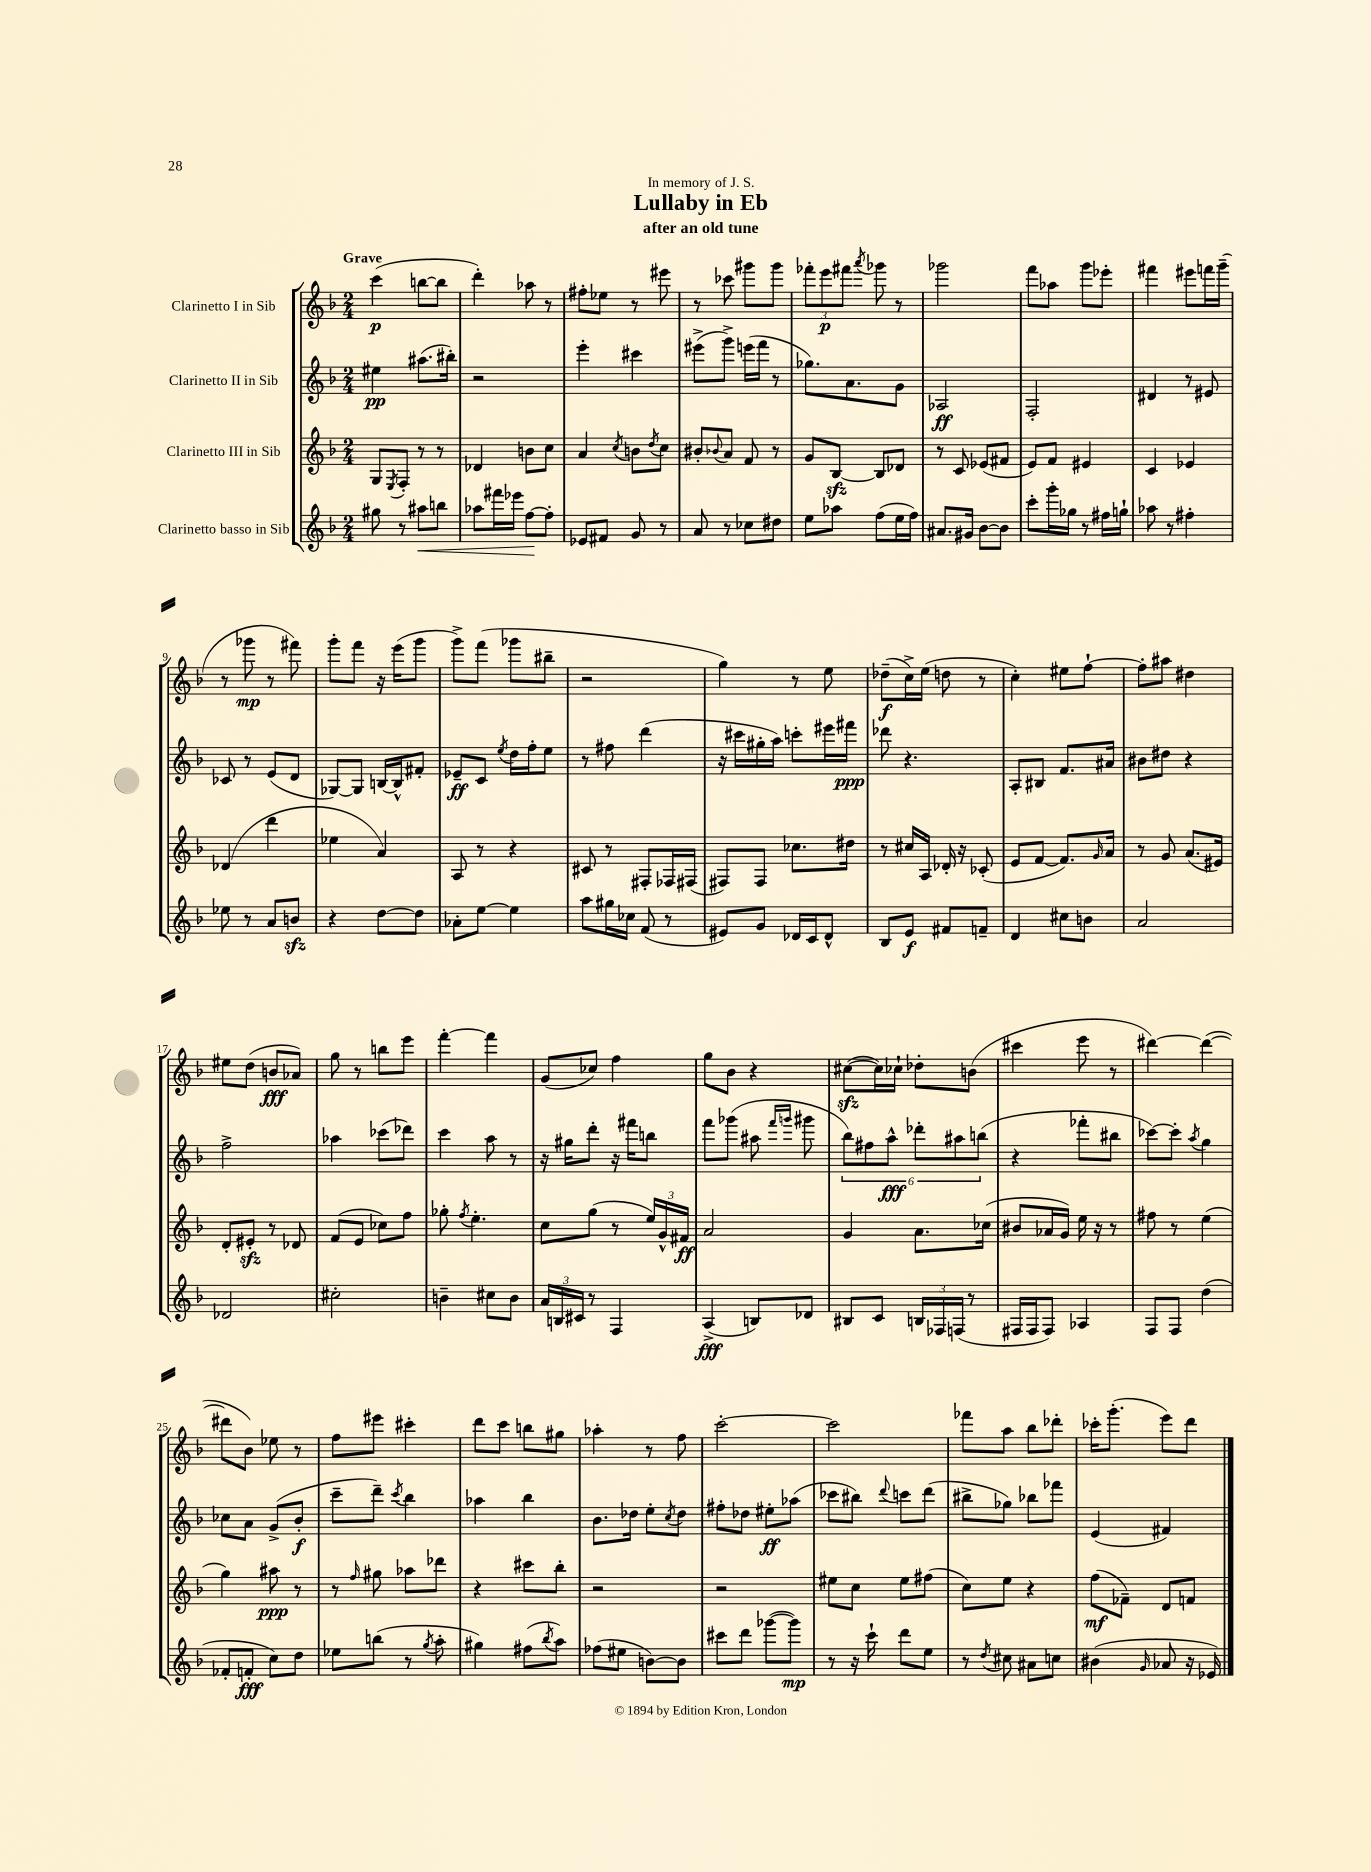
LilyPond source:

\header { title = "Lullaby in Eb" subtitle = "after an old tune" dedication = "In memory of J. S." }
<<
\new StaffGroup <<
\new Staff = "s0" \with { instrumentName = "Clarinetto I in Sib" } {
    \clef treble \key f \major \numericTimeSignature \time 2/4 \tempo "Grave"
    c'''4\p( b''8~ b''8 |
    d'''4-.) aes''8 r8 |
    fis''8-. ees''8 r8 eis'''8 |
    r8 ces'''8 gis'''8 gis'''8 |
    \tuplet 3/2 { fes'''8-. e'''8\p fis'''8 } \acciaccatura { a'''8 } ges'''8 r8 |
    ges'''2 |
    f'''8 aes''8 g'''8 ees'''8-. |
    fis'''4 eis'''8 f'''16 g'''16--( |
    r8 ges'''8\mp r8 fis'''8) |
    g'''8-. f'''8 r16 e'''16( g'''8 |
    g'''8->) f'''8( ges'''8 bis''8-- |
    r2 |
    g''4) r8 e''8 |
    des''8--\f( c''16->) e''16( d''8 r8 |
    c''4-.) eis''8 f''8~-! |
    f''8-. ais''8 dis''4 |
    eis''8 d''8( b'8\fff aes'8) |
    g''8 r8 b''8 e'''8 |
    f'''4~-. f'''4 |
    g'8( ces''8) f''4 |
    g''8 bes'8 r4 |
    cis''8~\sfz( cis''16) ces''16-! des''8-. b'8( |
    cis'''4 e'''8 r8 |
    dis'''4~) dis'''4~( |
    dis'''8 bes'8) ees''8 r8 |
    f''8 eis'''8 cis'''4-. |
    d'''8 c'''8 b''8 gis''8 |
    aes''4-. r8 f''8 |
    c'''2~-. |
    c'''2 |
    fes'''8 a''8 bes''8 des'''8-. |
    ces'''16-. g'''8.-.( e'''8) d'''8 \bar "|." |
}
\new Staff = "s1" \with { instrumentName = "Clarinetto II in Sib" } {
    \clef treble \key f \major \numericTimeSignature \time 2/4
    eis''4\pp ais''8.( bis''16-.) |
    r2 |
    e'''4-. cis'''4 |
    eis'''8->( g'''8->) e'''16( f'''16 r8 |
    ges''8.) a'8. g'8 |
    aes2\ff |
    f2-. |
    dis'4 r8 eis'8 |
    ces'8 r8 e'8( d'8 |
    ges8~) ges8 b16~ b16-^ fis'8-. |
    ees'8--\ff c'8 \acciaccatura { e''8 } d''16 f''16-. e''8 |
    r8 fis''8 d'''4( |
    r16 cis'''16 gis''16-. a''16) c'''8-. eis'''16 fis'''16\ppp |
    des'''8 r4. |
    a8-. bis8 f'8. ais'16 |
    bis'8 dis''8 r4 |
    f''2-> |
    aes''4 ces'''8( des'''8) |
    c'''4 a''8 r8 |
    r16 gis''16 d'''8-. r16 fis'''16 b''8 |
    f'''8 ges'''8( ais''8 \grace { f'''16 g'''16 } gis'''8 |
    \tuplet 6/4 { bes''8) fis''8 a''8-^\fff des'''8-. ais''8 b''8( } |
    r4 fes'''8-. bis''8 |
    ces'''8~) ces'''8-. \acciaccatura { a''8 } g''4 |
    ces''8 a'8 g'8->( bes'8-.\f |
    c'''8-- d'''8--) \acciaccatura { c'''8 } bes''4 |
    aes''4 bes''4 |
    bes'8. des''16 e''8-. \acciaccatura { c''8 } des''8 |
    fis''8-. des''8 eis''8-.\ff aes''8( |
    ces'''8 bis''8) \appoggiatura { d'''8 } c'''8 d'''8( |
    bis''8-> ges''8) bes''8 fes'''8 |
    e'4( fis'4) \bar "|." |
}
\new Staff = "s2" \with { instrumentName = "Clarinetto III in Sib" } {
    \clef treble \key f \major \numericTimeSignature \time 2/4
    g8 \acciaccatura { e8 } f8-. r8 r8 |
    des'4 b'8 c''8 |
    a'4 \acciaccatura { c''8 } b'8 \acciaccatura { d''8 } c''8 |
    bis'8-. \appoggiatura { bes'8 } a'8 f'8 r8 |
    g'8 bes8~\sfz bes8 des'8 |
    r8 c'8 ees'8( fis'8 |
    e'8) f'8 eis'4 |
    c'4 ees'4 |
    des'4( d'''4 |
    ees''4 a'4) |
    a8 r8 r4 |
    cis'8 r8 fis8-. fes16 fis16( |
    fis8) fis8 ces''8. dis''16 |
    r8 cis''16 a16 des'16-. r16 ces'8-.( |
    e'8 f'8~ f'8.) \grace { g'16 } a'16 |
    r8 g'8 a'8.( eis'16) |
    d'8-. eis'8-.\sfz r8 des'8 |
    f'8( e'8 ces''8) f''8 |
    ges''8-. \acciaccatura { f''8 } e''4.-. |
    c''8 g''8( r8 \tuplet 3/2 { e''16) g'16-^ fis'16\ff } |
    a'2 |
    g'4 a'8. ces''16( |
    bis'8 aes'16 g'16) e''16 r16 r8 |
    fis''8 r8 e''4( |
    g''4) ais''8\ppp r8 |
    r8 \grace { f''16 } gis''8 aes''8 des'''8 |
    r4 cis'''8 bes''8-. |
    r2 |
    r2 |
    eis''8 c''8 eis''8 fis''8( |
    c''8) e''8 r4 |
    f''8\mf( fes'8--) d'8 f'8 \bar "|." |
}
\new Staff = "s3" \with { instrumentName = "Clarinetto basso in Sib" } {
    \clef treble \key f \major \numericTimeSignature \time 2/4
    gis''8 r8 ais''8\< b''8 |
    aes''8 fis'''16 ees'''16 f''8~\! f''8-. |
    ees'8 fis'8 g'8 r8 |
    a'8 r8 ces''8 dis''8 |
    e''8 aes''8 f''8( e''16 f''16) |
    ais'8. gis'16 bes'8~ bes'8 |
    c'''8-. g'''16-. ges''16 r8 fis''16 g''16-! |
    aes''8 r8 fis''4-. |
    ees''8 r8 a'8 b'8\sfz |
    r4 d''8~ d''8 |
    aes'8-. e''8~ e''4 |
    a''8 gis''16 ces''16 f'8( r8 |
    eis'8) g'8 des'16 c'16 des'8-^ |
    bes8 e'8\f fis'8 f'8-- |
    d'4 cis''8 b'8 |
    a'2 |
    des'2 |
    cis''2-. |
    b'4-- cis''8 b'8 |
    \tuplet 3/2 { a'16 b16 cis'16 } r8 f4 |
    a4->\fff( b8) des'8 |
    bis8 c'8 \tuplet 3/2 { b16 fes16 f16( } r8 |
    fis16 fis16 fis8) aes4 |
    f8 f8 d''4( |
    fes'8-. f'8-.\fff c''8) d''8 |
    ees''8 b''8( r8 \acciaccatura { g''8 } a''8-. |
    gis''4) fis''8( \acciaccatura { bes''8 } a''8) |
    fes''8( eis''8 b'8~) b'8 |
    cis'''8 d'''8 ges'''8~( ges'''8\mp) |
    r8 r16 c'''16-! d'''8 e''8 |
    r8 \acciaccatura { d''8 } cis''8 ais'8 c''8 |
    bis'4( \grace { g'16 } aes'8 r16 ees'16) \bar "|." |
}
>>
>>
